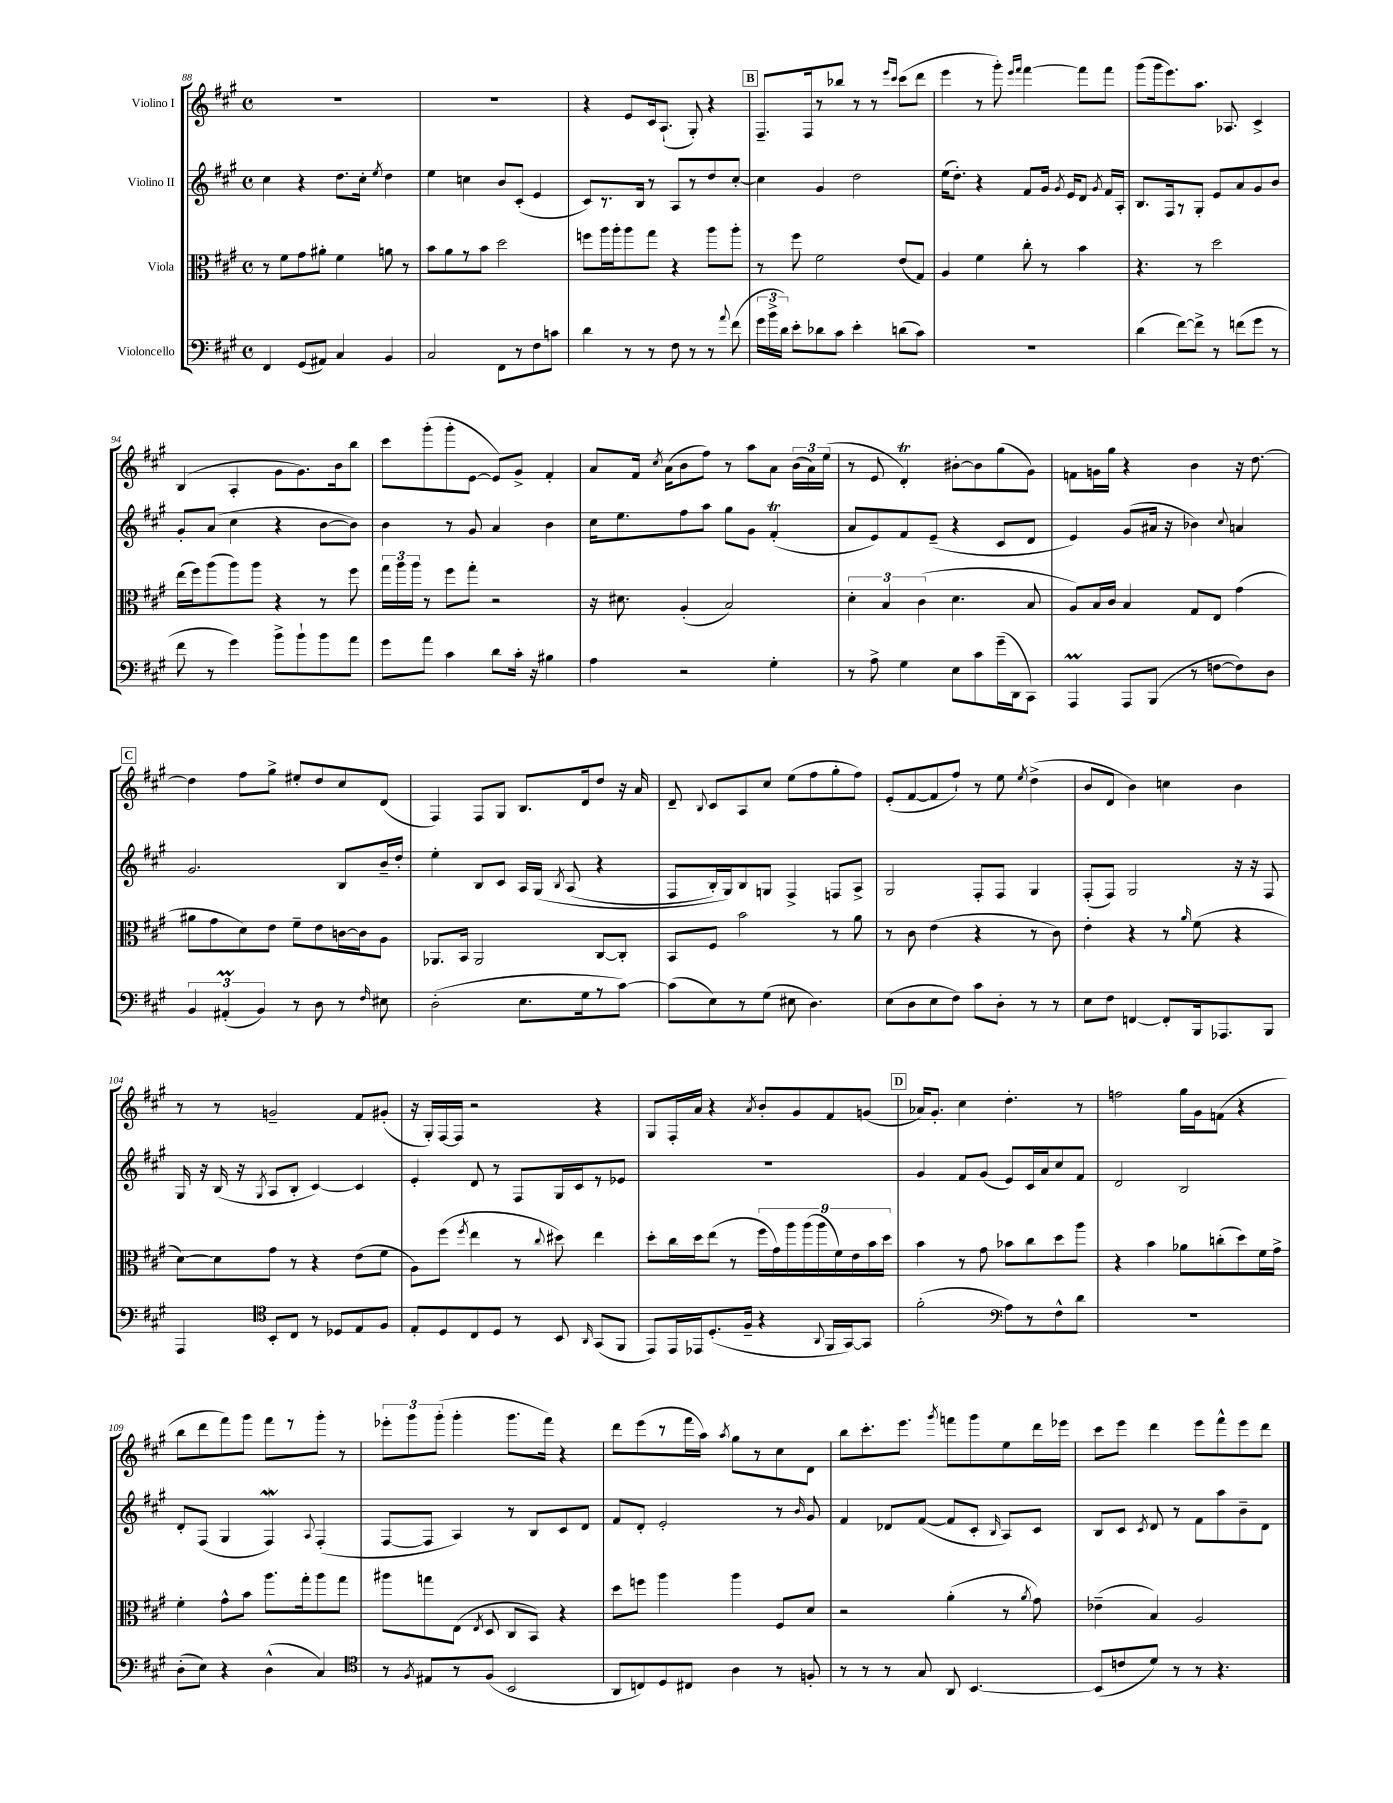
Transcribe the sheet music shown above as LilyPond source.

<<
\new StaffGroup <<
\new Staff = "s0" \with { instrumentName = "Violino I" } {
    \clef treble \key a \major \defaultTimeSignature \time 4/4
    \autoBeamOff R1 |
    R1 |
    r4 e'8[ cis'16 a8.]-!( gis8-.) r4 |
    \mark \markup { \box "B" } fis8.[-- fis16 r8 bes''8] r8 r8 \grace { e'''16[ cis'''16] } cis'''8[( d'''8] |
    e'''4 r8 gis'''8-.) \grace { e'''16[ fis'''16] } fis'''4~ fis'''8[ fis'''8] |
    gis'''8[( gis'''16 e'''8.) a''8.] aes8. cis'4-> |
    b4( a4-. gis'8[ gis'8.) b'16 b''8] |
    cis'''8[ gis'''8-.( gis'''8-. e'8]~ e'8[) gis'8]-> fis'4-. |
    a'8[ fis'16] \acciaccatura { cis''8 } a'16[( b'8 fis''8]) r8 a''8[ a'8] \tuplet 3/2 { b'16[( a'16) e''16]( } |
    r8 e'8 d'4-.\trill) bis'8[~-. bis'8 gis''8( gis'8]) |
    f'8[ g'16 gis''16] r4 b'4 r16 d''8.~ |
    \mark \markup { \box "C" } d''4 fis''8[ gis''8]-> eis''8[-. d''8 cis''8 d'8]( |
    fis4) fis8[ gis8] b8.[ d'16 d''8] r16 a'16 |
    d'8-- \appoggiatura { b8 } cis'8[ a8 cis''8] e''8[( fis''8 gis''8-. fis''8]) |
    e'8[-.( fis'8~ fis'8 fis''8]-!) r8 e''8 \acciaccatura { e''8 } d''4->( |
    b'8[ d'8] b'4) c''4 b'4 |
    r8 r8 g'2-- fis'8[ gis'8]-.( |
    r16 gis16[-.) fis16~ fis16] r2 r4 |
    gis8[ fis16-. a'16] r4 \acciaccatura { a'8 } b'8[-. gis'8 fis'8 g'8]( |
    \mark \markup { \box "D" } aes'16[) gis'8.]-. cis''4 d''4.-. r8 |
    f''2 gis''16[ gis'16 f'8]( r4 |
    b''8[ d'''8 fis'''8) gis'''8] fis'''8[ r8 gis'''8]-. r8 |
    \tuplet 3/2 { ees'''8[-. gis'''8 gis'''8]-.( } gis'''4-. gis'''8.[ fis'''16]) r4 |
    d'''8[ e'''8( r8 fis'''16 a''16]) \acciaccatura { a''8 } gis''8[ r8 cis''8 d'8] |
    b''8[ cis'''8.-. e'''8.] \acciaccatura { gis'''8 } f'''8[ gis'''8 e''8 d'''16 ees'''16] |
    cis'''8[ e'''8] d'''4 e'''8[ fis'''8-^ e'''8 d'''8] \bar "|." |
}
\new Staff = "s1" \with { instrumentName = "Violino II" } {
    \clef treble \key a \major \defaultTimeSignature \time 4/4
    \autoBeamOff cis''4 r4 d''8.[ cis''16]-. \acciaccatura { e''8 } d''4 |
    e''4 c''4 b'8[ cis'8]-.( e'4 |
    cis'8[) r8. b16] r8 a8[ r8 d''8 cis''8]~-. |
    \mark \markup { \box "B" } cis''4 gis'4 d''2 |
    e''16[( d''8.]-.) r4 fis'8[ gis'16] \acciaccatura { gis'8 } e'16[ d'8] \acciaccatura { gis'8 } fis'16[ a16]-. |
    b8.[ fis16 r8 gis8]-. e'8[ a'8 gis'8 b'8] |
    gis'8[-. a'8]( cis''4 r4 b'8[~ b'8]) |
    b'4 r8 gis'8 a'4 b'4 |
    cis''16[ e''8. fis''8 a''8] gis''8[ gis'8] fis'4-.\trill( |
    a'8[ e'8) fis'8 e'8]--( r4 cis'8[ d'8] |
    e'4) gis'8[( ais'16] r16 bes'4) \appoggiatura { cis''8 } a'4 |
    \mark \markup { \box "C" } gis'2. b8[ b'16-- d''16]-. |
    e''4-. b8[ cis'8] a16[ gis16]\( \acciaccatura { b8 } a8( r4 |
    fis8[ b16-.) gis16\) b8 g8] fis4-> f8[ a8]-> |
    gis2 fis8[-. fis8] gis4 |
    fis8[-.( fis8]) gis2 r16 r16 fis8 |
    gis16 r16 b16( r16 \acciaccatura { gis8 } a8[ b8]-. cis'4~) cis'4 |
    e'4-. d'8 r8 fis8[ gis16 cis'16 r8 ees'8] |
    R1 |
    \mark \markup { \box "D" } gis'4 fis'8[ gis'8]( e'8[) cis'16 a'16 cis''8 fis'8] |
    d'2 b2 |
    d'8[-. fis8]( gis4 fis4\mordent) \appoggiatura { a8 } fis4-.( |
    fis8[~ fis8] a4) r8 b8[ cis'8 d'8] |
    fis'8[ d'8]-. e'2-. r8 \grace { b'16 } gis'8 |
    fis'4 des'8[ fis'8]~( fis'8[ cis'8]-. \grace { b16 } a8[) cis'8] |
    b8[ cis'8] \acciaccatura { cis'8 } d'8 r8 fis'8[ a''8 b'8-- d'8] \bar "|." |
}
\new Staff = "s2" \with { instrumentName = "Viola" } {
    \clef alto \key a \major \defaultTimeSignature \time 4/4
    \autoBeamOff r8 fis'8[ gis'8 ais'8]-. fis'4 a'8 r8 |
    b'8[ a'8 r8 b'8] d''2 |
    f''8[ a''16 a''16-. a''8 gis''8] r4 a''8[ a''8]-. |
    \mark \markup { \box "B" } r8 fis''8 fis'2 e'8[( gis8]) |
    a4 fis'4 cis''8-. r8 b'4 |
    r4. r8 d''2 |
    e''16[( fis''16) a''8( a''8) a''8] r4 r8 fis''8 |
    \tuplet 3/2 { gis''16[ a''16 a''16] } r8 fis''8[ gis''8]-. r2 |
    r16 dis'8. a4-.( b2) |
    \tuplet 3/2 { d'4-. b4 cis'4( } d'4. b8 |
    a8[) b16 cis'16] b4 gis8[ e8] gis'4( |
    \mark \markup { \box "C" } ais'8[ gis'8 d'8) e'8] fis'8[-- e'8 c'16~ c'16 a8] |
    aes,8.[ b,16] aes,2 cis8[~ cis8]-. |
    b,8[ fis8] b'2 r8 a'8 |
    r8 cis'8 e'4( r4 r8 cis'8) |
    e'4-. r4 r8 \grace { a'16 } fis'8( r4 |
    d'8[~) d'8 gis'8] r8 r4 e'8[( fis'8] |
    a8[) fis''8]( \acciaccatura { fis''8 } e''4 r8 \appoggiatura { cis''8 } dis''8) e''4 |
    d''8[-. cis''16 d''16 e''8]( r8 \tuplet 9/8 { fis''16[ gis'16) a''16 a''16( a''16 fis'16) e'16 b'16 d''16] } |
    \mark \markup { \box "D" } b'4 r8 gis'8 bes'8[ cis''8 d''8 a''8] |
    r4 b'4 aes'8[ c''8-.( d''8) fis'16 gis'16]-> |
    fis'4-. gis'8[-^ b'8] a''8.[ gis''16-. a''8 gis''8] |
    ais''8[ g''8 e8]( \acciaccatura { e8 } d8 cis8[ b,8]) r4 |
    d''8[ f''8] a''4 a''4 fis8[ d'8] |
    r2 a'4-.( r8 \acciaccatura { a'8 } gis'8) |
    ees'4--( b4) a2 \bar "|." |
}
\new Staff = "s3" \with { instrumentName = "Violoncello" } {
    \clef bass \key a \major \defaultTimeSignature \time 4/4
    \autoBeamOff fis,4 gis,8[( ais,8]) cis4 b,4 |
    cis2 fis,8[ r8 fis8 c'8] |
    d'4 r8 r8 fis8 r8 r8 \appoggiatura { a'8 } fis'8( |
    \mark \markup { \box "B" } \tuplet 3/2 { gis'16[ b'16-> d'16]) } e'8[-. des'8 cis'8] e'4-. d'8[( cis'8]) |
    R1 |
    d'4( fis'8[~) fis'8]-> r8 f'8[( gis'8] r8 |
    fis'8 r8 gis'4) b'8[-> b'8-! b'8 a'8] |
    gis'8[ a'8] cis'4 d'8[ cis'16]-. r16 bis4 |
    a4 r2 gis4-. |
    r8 a8-> gis4 e8[ cis'8 gis'16--( d,16 cis,8]) |
    a,,4\prall a,,8[ b,,8]( r8 f8[~ f8) d8] |
    \mark \markup { \box "C" } \tuplet 3/2 { b,4 ais,4-.\prall( b,4) } r8 d8 r8 \grace { fis16 } eis8 |
    d2-.( e8.[ gis16 r8 cis'8]~) |
    cis'8[( e8) r8 gis8]( eis8 d4.) |
    e8[( d8 e8 fis8]) cis'8[ d8]-. r8 r8 |
    e8[ fis8] f,4~ f,8[-. b,,16 aes,,8. b,,8] |
    a,,4 \clef tenor b,8[-. cis8] r8 des8[ e8 fis8] |
    e8[-. d8 cis8 d8] r8 b,8 \grace { a,16 } gis,8[( fis,8] |
    e,8[) e,16 ees,16 d8.-.( fis16]-- r4 \appoggiatura { a,8 } fis,16[ gis,16~) gis,8] |
    \mark \markup { \box "D" } fis'2-.( \clef bass a8[) r8 fis8-^ d'8] |
    R1 |
    d8[-.( e8]) r4 d4-^( cis4) |
    \clef tenor r8 \acciaccatura { fis8 } eis8[ r8 fis8]( b,2 |
    a,8[ c8) d8 cis8] a4 r8 f8-. |
    r8 r8 r8 gis8 a,8 b,4.~ |
    b,8[( c'8 d'8]) r8 r8 r4. \bar "|." |
}
>>
>>
\layout { \context { \Score currentBarNumber = #88 } }
